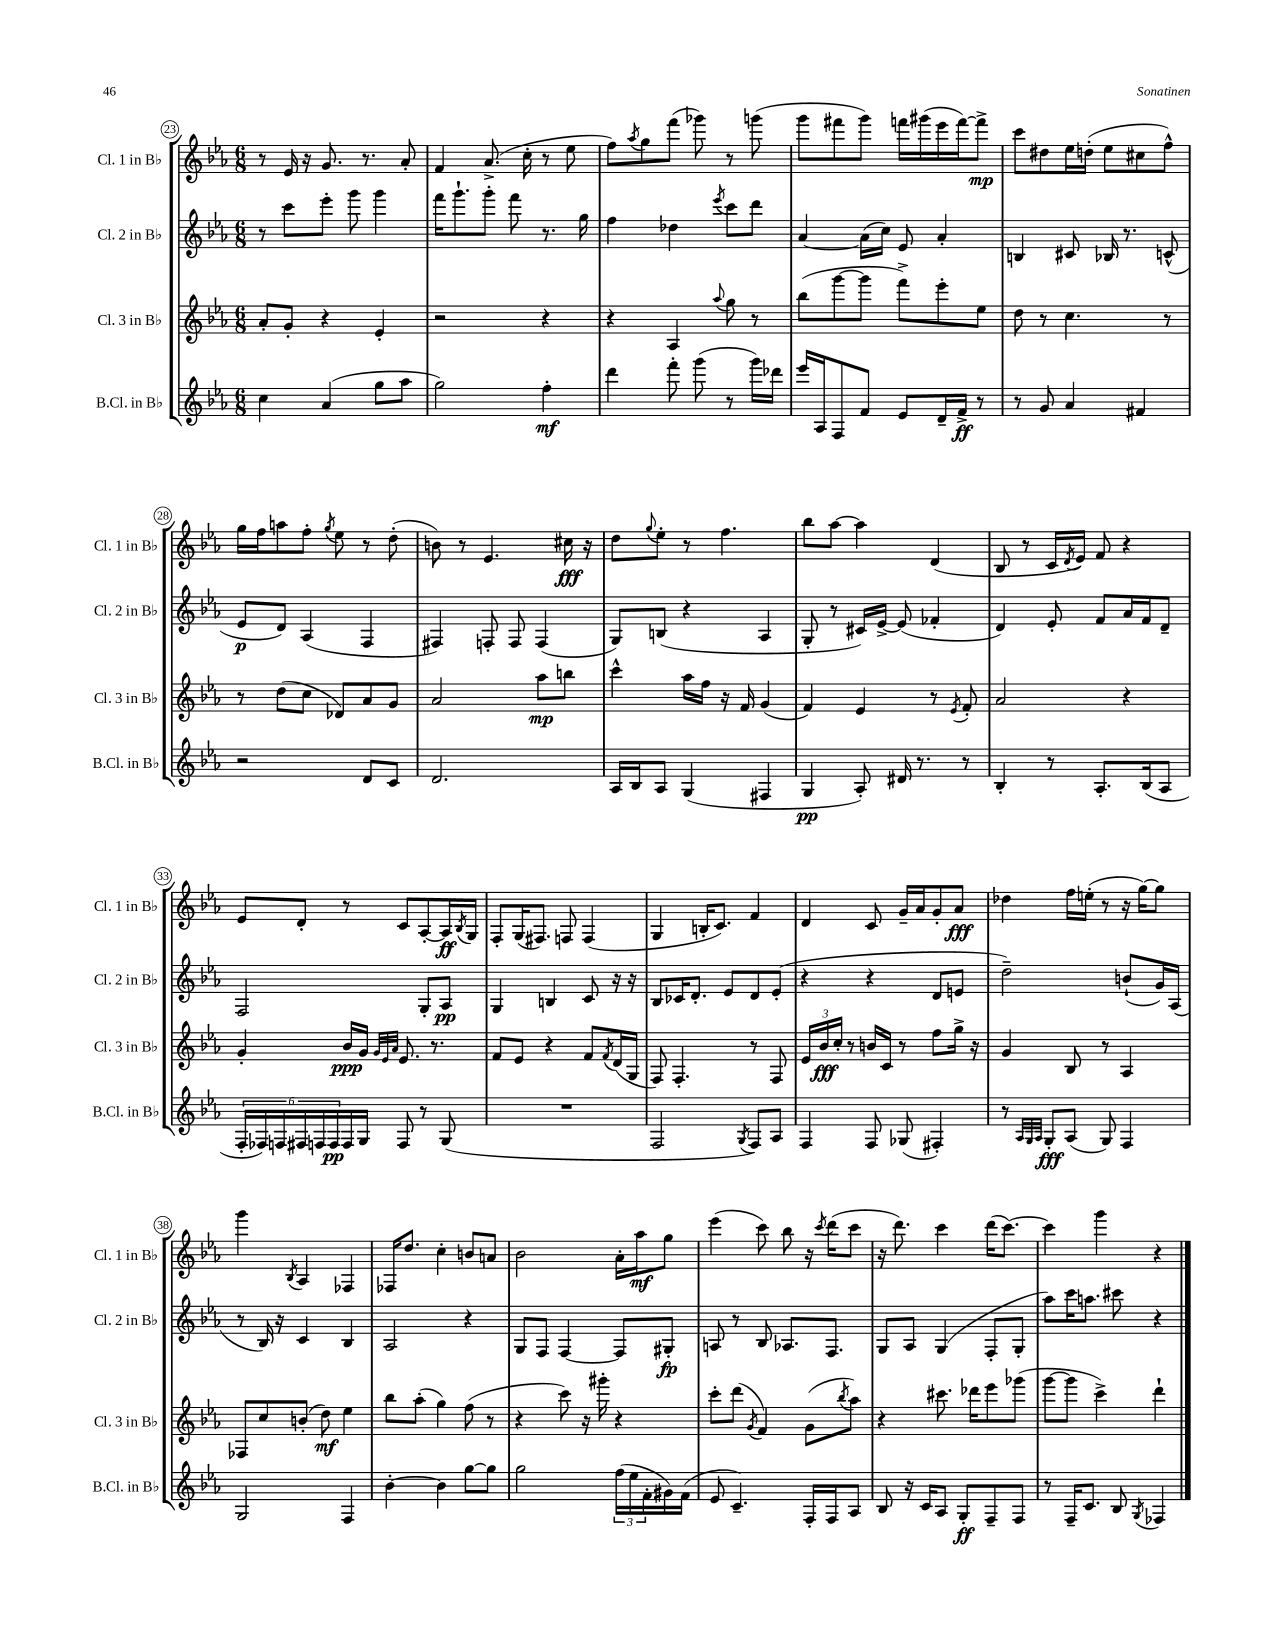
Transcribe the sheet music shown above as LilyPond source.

<<
\new StaffGroup <<
\new Staff = "s0" \with { instrumentName = "Cl. 1 in Bb" shortInstrumentName = "Cl. 1 in Bb" } {
    \clef treble \key ees \major \numericTimeSignature \time 6/8
    r8 ees'16 r16 g'8. r8. aes'8-. |
    f'4 aes'8.->( c''16-. r8 ees''8 |
    f''8) \acciaccatura { aes''8 } g''8 f'''8( ges'''8) r8 g'''8( |
    g'''8 fis'''8 g'''8) f'''16 gis'''16( ees'''16 f'''16~) f'''8->\mp |
    c'''8 dis''8 ees''16 d''16-.( ees''8 cis''8 f''8-^) |
    g''16 f''16 a''8 f''8-. \acciaccatura { g''8 } ees''8 r8 d''8-.( |
    b'8) r8 ees'4. cis''16\fff r16 |
    d''8 \appoggiatura { g''8 } ees''8-. r8 f''4. |
    bes''8 aes''8~ aes''4 d'4( |
    bes8 r8 c'16 \acciaccatura { d'8 } ees'16) f'8 r4 |
    ees'8 d'8-. r8 c'8 aes8~-. aes16\ff \acciaccatura { bes8 } g16 |
    f8-. g16( fis8.) f8 f4( |
    g4 b16-. c'8.) f'4 |
    d'4 c'8 g'16-- aes'16 g'8-. aes'8\fff |
    des''4 f''16 e''16-.( r8 r16 g''16~) g''8 |
    g'''4 \acciaccatura { bes8 } aes4 fes4 |
    fes16 d''8. c''4-. b'8 a'8 |
    bes'2 aes'16-. aes''16\mf g''8 |
    ees'''4( c'''8) bes''8 r16 \acciaccatura { c'''8 } d'''16( c'''8 |
    r16 d'''8.) c'''4 d'''16( c'''8.~) |
    c'''4 g'''4 r4 \bar "|." |
}
\new Staff = "s1" \with { instrumentName = "Cl. 2 in Bb" shortInstrumentName = "Cl. 2 in Bb" } {
    \clef treble \key ees \major \numericTimeSignature \time 6/8
    r8 c'''8 ees'''8-. g'''8 g'''4 |
    f'''16 g'''8.-! g'''8-. f'''8 r8. g''16 |
    f''4 des''4 \acciaccatura { ees'''8 } c'''8 d'''8 |
    aes'4~ aes'16( c''16) ees'8 aes'4-. |
    b4 cis'8 bes16 r8. c'8-^( |
    ees'8\p d'8) aes4( f4 |
    fis4) f8-. f8 f4( |
    g8) b8( r4 aes4 |
    g8-. r8 cis'16) ees'16~-> ees'8( fes'4-. |
    d'4) ees'8-. f'8 aes'16 f'16 d'8-- |
    f2 g8-. aes8\pp |
    g4 b4 c'8 r16 r16 |
    bes8 ces'16 d'8.-. ees'8 d'8 ees'8-.( |
    r4 r4 d'8 e'8 |
    d''2--) b'8-!( g'16) aes16( |
    r8 bes16) r16 c'4 bes4 |
    aes2 r4 |
    g8 f8 f4~ f8 gis8-.\fp |
    a8 r8 bes8 aes8. f8. |
    g8 aes8 g4( f8-. g8-. |
    aes''8) c'''16 a''8. cis'''8 r4 \bar "|." |
}
\new Staff = "s2" \with { instrumentName = "Cl. 3 in Bb" shortInstrumentName = "Cl. 3 in Bb" } {
    \clef treble \key ees \major \numericTimeSignature \time 6/8
    aes'8-. g'8-. r4 ees'4-. |
    r2 r4 |
    r4 aes4 \appoggiatura { aes''8 } g''8 r8 |
    bes''8( g'''8~ g'''8 f'''8->) ees'''8-. ees''8 |
    d''8 r8 c''4. r8 |
    r8 d''8( c''8 des'8) aes'8 g'8 |
    aes'2 aes''8\mp b''8 |
    c'''4-^ aes''16 f''16 r16 f'16 g'4( |
    f'4) ees'4 r8 \acciaccatura { ees'8 } f'8-. |
    aes'2 r4 |
    g'4-. bes'16\ppp g'16 \grace { g'32 ees'32 aes'32 } ees'8. r8. |
    f'8 ees'8 r4 f'8 \acciaccatura { f'8 } d'16( g16 |
    f8) f4.-. r8 f8 |
    \tuplet 3/2 { ees'16 bes'16\fff c''16-. } r8 b'16 c'16 r8 f''8 g''16-> r16 |
    g'4 bes8 r8 aes4 |
    fes8 c''8 b'8-.( d''8\mf) ees''4 |
    bes''8 aes''8-.( g''4) f''8( r8 |
    r4 c'''8) r16 gis'''16-. r4 |
    c'''8-. d'''8( \acciaccatura { g'8 } f'4) g'8( \acciaccatura { bes''8 } aes''8) |
    r4 cis'''8. des'''16 ees'''8 ges'''8( |
    g'''8~ g'''8 c'''4->) d'''4-! \bar "|." |
}
\new Staff = "s3" \with { instrumentName = "B.Cl. in Bb" shortInstrumentName = "B.Cl. in Bb" } {
    \clef treble \key ees \major \numericTimeSignature \time 6/8
    c''4 aes'4( g''8 aes''8 |
    g''2) f''4-.\mf |
    d'''4 f'''8-. g'''8( r8 g'''16) des'''16 |
    ees'''16 aes16 f8 f'8 ees'8 d'16-- f'16->\ff r8 |
    r8 g'8 aes'4 fis'4 |
    r2 d'8 c'8 |
    d'2. |
    aes16 bes16 aes8 g4( fis4 |
    g4\pp aes8-.) dis'16 r8. r8 |
    bes4-. r8 aes8.-. bes16( aes8 |
    \tuplet 6/4 { f16-. fes16) f16 fis16 f16 f16\pp } f16 g16 f8 r8 g8( |
    R2. |
    f2 \acciaccatura { g8 } f8) aes8 |
    f4 f8 ges8( fis4-.) |
    r8 \grace { aes32 g32 aes32 } g8-.\fff aes8( g8) f4 |
    g2 f4 |
    bes'4~-. bes'4 g''8~ g''8 |
    g''2 \tuplet 3/2 { f''16( ees''16 f'16-. } gis'16) f'16( |
    ees'8 c'4.--) f16-. f16 aes8 |
    bes8 r16 c'16 aes8 g8-.\ff f8-- f8 |
    r8 f16-- c'8. bes8 \acciaccatura { g8 } fes4 \bar "|." |
}
>>
>>
\layout { \context { \Score currentBarNumber = #23 \override BarNumber.stencil = #(make-stencil-circler 0.1 0.3 ly:text-interface::print) } }
